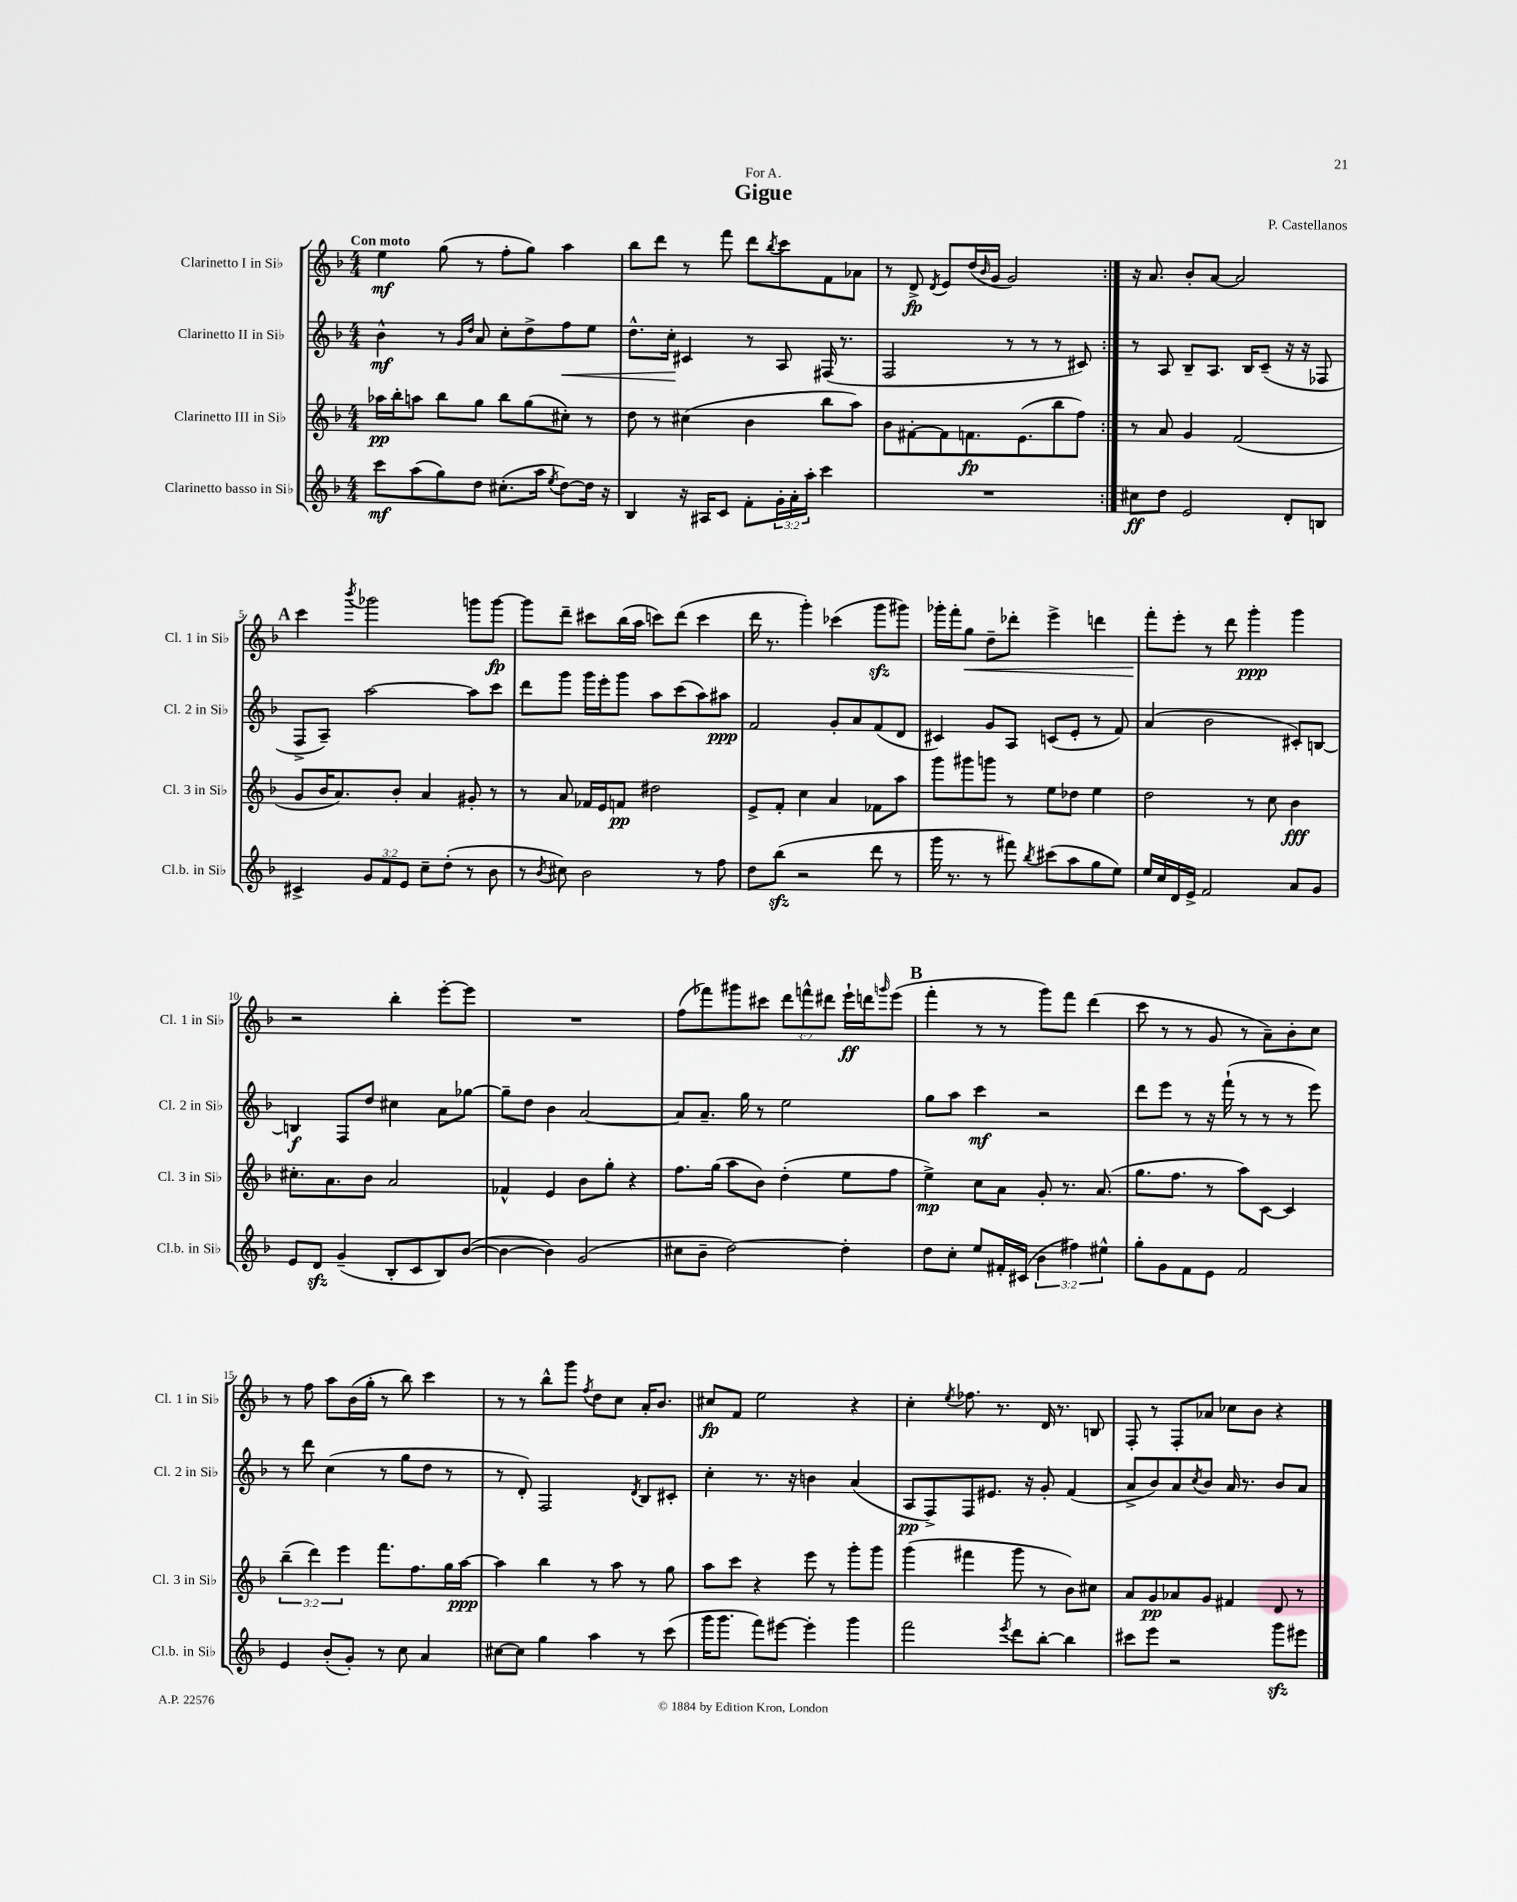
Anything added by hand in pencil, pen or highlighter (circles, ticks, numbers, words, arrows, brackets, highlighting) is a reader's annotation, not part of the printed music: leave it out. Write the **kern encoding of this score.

**kern	**dynam	**kern	**dynam	**kern	**dynam	**kern	**dynam
*part4	*part4	*part3	*part3	*part2	*part2	*part1	*part1
*staff4	*staff4	*staff3	*staff3	*staff2	*staff2	*staff1	*staff1
*I"Clarinetto basso in Si♭	*	*I"Clarinetto III in Si♭	*	*I"Clarinetto II in Si♭	*	*I"Clarinetto I in Si♭	*
*I'Cl.b. in Si♭	*	*I'Cl. 3 in Si♭	*	*I'Cl. 2 in Si♭	*	*I'Cl. 1 in Si♭	*
*clefG2	*	*clefG2	*	*clefG2	*	*clefG2	*
*k[b-]	*	*k[b-]	*	*k[b-]	*	*k[b-]	*
*M4/4	*	*M4/4	*	*M4/4	*	*M4/4	*
=1	=1	=1	=1	=1	=1	=1	=1
!	!	!	!	!	!	!LO:TX:a:B:t=Con moto	!
8ccc\L	mf	16aa-X\LL	pp	4b-^^\	mf	4ee\	mf
.	.	16bb-'\J	.	.	.	.	.
(8aa\	.	8aan\J	.	.	.	.	.
8gg\)	.	8bb-\L	.	8r	.	(8gg\	.
.	.	.	.	16qqg/LL	.	.	.
.	.	.	.	16qqdd/JJ	.	.	.
8dd\J	.	8gg\J	.	8a/	.	8r	.
(8.cc#X'\L	.	8bb-\L	.	8cc'\L	.	8ff'\L	.
.	.	(8gg\	.	8dd^\	.	8gg\J)	.
16aa\Jk	.	.	.	.	.	.	.
8qee/	.	.	.	.	.	.	.
!	!	!	!	!	!LO:HP:b	!	!
[8dd\L)	.	8cc#X'\J)	.	8ff\	<	4aa\	.
16dd\Jk]	.	8r	.	8ee\J	.	.	.
16r	.	.	.	.	.	.	.
=2	=2	=2	=2	=2	=2	=2	=2
4B-/	.	8dd\	.	8.dd^^\L	.	8bb-\L	.
.	.	8r	.	.	.	8ddd\J	.
.	.	.	.	16cc'\Jk	.	.	.
16r	.	(4cc#X\	.	4c#X/	[	8r	.
16A#X/KL	.	.	.	.	.	.	.
8c/J	.	.	.	.	.	8fff\	.
8f'\L	.	4b-\	.	8r	.	8ddd\L	.
.	.	.	.	.	.	8qbb-/	.
24g'\L	.	.	.	8A/	.	8ccc\	.
24a'\	.	.	.	.	.	.	.
24aa'\JJ	.	.	.	.	.	.	.
4ccc\	.	8bb-\L	.	(16F#X/	.	8f\	.
.	.	.	.	8.r	.	.	.
.	.	8aa\J)	.	.	.	8a-X\J	.
=3	=3	=3	=3	=3	=3	=3	=3
1r	.	8b-\L	.	2F/	.	8r	.
.	.	[8f#X'\	.	.	.	8d^/	fp
.	.	.	.	.	.	8qd/	.
.	.	8f#\]	.	.	.	8e/L	.
.	.	8.fn\	fp	.	.	(16dd/L	.
.	.	.	.	.	.	16qqb-/	.
.	.	.	.	.	.	16g/JJ	.
.	.	.	.	8r	.	2g/)	.
.	.	(8.e\	.	.	.	.	.
.	.	.	.	8r	.	.	.
.	.	8bb-\	.	8r	.	.	.
.	.	8ff\J)	.	8c#X/)	.	.	.
=4:|!	=4:|!	=4:|!	=4:|!	=4:|!	=4:|!	=4:|!	=4:|!
8cc#X\L	ff	8r	.	8r	.	16r	.
.	.	.	.	.	.	8.a/	.
8dd\J	.	8a/	.	8A/	.	.	.
2e/	.	4g/	.	8B-~/L	.	8b-'/L	.
.	.	.	.	8.A/J	.	[8a/J	.
.	.	(2f/	.	.	.	2a/]	.
.	.	.	.	16B-/KL	.	.	.
.	.	.	.	(8c~/J	.	.	.
8d'/L	.	.	.	16r	.	.	.
.	.	.	.	16r	.	.	.
8Bn/J	.	.	.	8F-X/	.	.	.
!!LO:LB:g=z
!!LO:REH:place=s1:t=A
=5	=5	=5	=5	=5	=5	=5	=5
4c#X^/	.	8g/L	.	8F^/L	.	4ccc\	.
.	.	16b-/K	.	8A~/J)	.	.	.
.	.	8.a/)	.	.	.	.	.
.	.	.	.	.	.	8qbbb-/	.
12g/L	.	.	.	[2aa\	.	2ggg-X\	.
12f/	.	.	.	.	.	.	.
.	.	8b-'/J	.	.	.	.	.
12e/J	.	.	.	.	.	.	.
8cc~\L	.	4a/	.	.	.	.	.
(8dd'\J	.	.	.	.	.	.	.
8r	.	8g#X'/	.	8aa\L]	.	8gggn\L	.
8b-\	.	8r	.	8ccc\J	.	[8ggg\J	fp
=6	=6	=6	=6	=6	=6	=6	=6
8r	.	8r	.	8ddd\L	.	8ggg\L]	.
8qb-/	.	.	.	.	.	.	.
8cc#X\)	.	8a/	.	8ggg\J	.	8ddd~\J	.
2b-\	.	16f-X/LL	.	16ggg\LL	.	8ccc#X\L	.
.	.	16e/J	.	16eee'\J	.	.	.
.	.	8fn/J	pp	8ggg\J	.	(16bb-\L	.
.	.	.	.	.	.	16aa\JJ	.
.	.	2dd#X\	.	8aa\L	.	8cccn\L)	.
.	.	.	.	(8ccc\	.	(8ddd\J	.
8r	.	.	.	8aa\)	.	4ccc\	.
8ff\	.	.	.	8aa#X\J	ppp	.	.
=7	=7	=7	=7	=7	=7	=7	=7
8dd\L	.	8e^/L	.	2f/	.	16ddd\	.
.	.	.	.	.	.	8.r	.
(8bb-zz\J	.	8f'/J	.	.	.	.	.
2r	.	4cc\	.	.	.	4ggg'\)	.
.	.	4a/	.	8g'/L	.	(4ccc-X\	.
.	.	.	.	8a/	.	.	.
8ddd\	.	8f-X\L	.	(8f/	.	8gggzz\L	.
8r	.	8aa\J	.	8d/J	.	8ggg#X\J)	.
=8	=8	=8	=8	=8	=8	=8	=8
16ggg\	.	8ggg\L	.	4c#X/)	.	16ggg-X'\LL	.
8.r	.	.	.	.	.	16fff'\J	.
!	!	!	!	!	!	!	!LO:HP:b
.	.	8ggg#X\	.	.	.	8gg\J	<
8r	.	8gggn\J	.	8g/L	.	8dd~\L	.
8fff#X\)	.	8r	.	8A/J	.	8ddd-X'\J	.
8qbb-/	.	.	.	.	.	.	.
(8ccc#X\L	.	8ee\L	.	(8cn/L	.	4eee^\	.
8aa\	.	8dd-X\J	.	8e'/J	.	.	.
8gg\	.	4ee\	.	8r	.	4dddn\	.
8ee\J)	.	.	.	8f/)	.	.	.
=9	=9	=9	=9	=9	=9	=9	=9
16ee/LL	.	2dd\	.	(4a/	.	8fff'\L	.
16cc/	.	.	.	.	.	.	.
16d/	.	.	.	.	.	8eee'\J	[
16e^/JJ	.	.	.	.	.	.	.
2f/	.	.	.	2b-\	.	8r	.
.	.	.	.	.	.	8ddd\	.
.	.	8r	.	.	.	4ggg'\	ppp
.	.	8cc\	.	.	.	.	.
8a/L	.	4b-\	fff	8c#X'/L)	.	4ggg\	.
8g/J	.	.	.	[8Bn/J	.	.	.
!!LO:LB:g=z
=10	=10	=10	=10	=10	=10	=10	=10
8e/L	.	8.cc#X'\L	.	4Bn/]	f	2r	.
8dzz/J	.	.	.	.	.	.	.
.	.	8.a\	.	.	.	.	.
(4g~/	.	.	.	8F/L	.	.	.
.	.	8b-\J	.	8dd/J	.	.	.
8B-'/L	.	2a/	.	4cc#X\	.	4bb-'\	.
8c/	.	.	.	.	.	.	.
8B-/)	.	.	.	8a\L	.	[8eee'\L	.
([8b-/J	.	.	.	[8gg-X\J	.	8eee\J]	.
=11	=11	=11	=11	=11	=11	=11	=11
4b-\_	.	4f-X^^/	.	8gg-~\L]	.	1r	.
.	.	.	.	8dd\J	.	.	.
4b-\])	.	4e/	.	4b-\	.	.	.
(2g/	.	8b-\L	.	[2a/	.	.	.
.	.	8gg'\J	.	.	.	.	.
.	.	4r	.	.	.	.	.
=12	=12	=12	=12	=12	=12	=12	=12
8cc#X\L	.	8.ff\L	.	8a/L]	.	(8ff\L	.
8b-~\J	.	.	.	8.a~/J	.	8fff-X\)	.
.	.	(16gg\Jk	.	.	.	.	.
[2dd\)	.	8aa\L	.	.	.	8ggg#X\	.
.	.	.	.	16gg\	.	.	.
.	.	8b-\J)	.	8r	.	8ccc#X\J	.
.	.	(4dd'\	.	2ee\	.	12ddd\L	.
.	.	.	.	.	.	12fffn^^\	.
.	.	.	.	.	.	12ddd#X\J	.
4dd'\]	.	8ee\L	.	.	.	16eee`\LL	ff
.	.	.	.	.	.	16dddn\J	.
.	.	.	.	.	.	16qqgggn/	.
.	.	8ff\J	.	.	.	(8eee\J	.
!!LO:REH:place=s1:t=B
=13	=13	=13	=13	=13	=13	=13	=13
8dd\L	.	4ee^\)	mp	8gg\L	.	4fff'\	.
8cc'\J	.	.	.	8aa\J	.	.	.
8ee/L	.	8cc\L	.	4ccc\	mf	8r	.
16f#X'/L	.	8a\J	.	.	.	8r	.
(16c#X/JJ	.	.	.	.	.	.	.
6b-\	.	8g'/	.	2r	.	8ggg\L)	.
.	.	8.r	.	.	.	8fff\J	.
6ff#X\)	.	.	.	.	.	.	.
.	.	.	.	.	.	(4ddd\	.
.	.	(8.a/	.	.	.	.	.
6ee#X^^\	.	.	.	.	.	.	.
=14	=14	=14	=14	=14	=14	=14	=14
8gg'\L	.	8.gg\L	.	8ddd\L	.	8ccc\	.
8g\	.	.	.	8eee\J	.	8r	.
.	.	8.ff\J	.	.	.	.	.
8f\	.	.	.	8r	.	8r	.
8e\J	.	8r	.	16r	.	8g/	.
.	.	.	.	(16fff`\	.	.	.
2f/	.	8aa\L)	.	8r	.	8r	.
.	.	[8c\J	.	8r	.	8a~\L)	.
.	.	4c/]	.	8r	.	8b-'\	.
.	.	.	.	8eee\)	.	8cc\J	.
!!LO:LB:g=z
=15	=15	=15	=15	=15	=15	=15	=15
4e/	.	(6bb-~\	.	8r	.	8r	.
.	.	.	.	8ddd\	.	8ff\	.
.	.	6ddd\)	.	.	.	.	.
(8b-'/L	.	.	.	(4cc\	.	8aa\L	.
.	.	6eee\	.	.	.	.	.
8g'/J)	.	.	.	.	.	(16b-\L	.
.	.	.	.	.	.	16gg'\JJ	.
8r	.	8.fff\L	.	8r	.	8r	.
8cc\	.	.	.	8gg\L	.	8bb-\)	.
.	.	8.ff\	.	.	.	.	.
4a/	.	.	.	8dd\J	.	4ccc\	.
.	.	16gg\L	.	8r	.	.	.
.	.	[16aa\JJ	ppp	.	.	.	.
=16	=16	=16	=16	=16	=16	=16	=16
[8cc#X\L	.	4aa\]	.	8r	.	8r	.
8cc#\J]	.	.	.	8d'/)	.	8r	.
4gg\	.	4bb-\	.	2F/	.	8bb-^^\L	.
.	.	.	.	.	.	8ggg\J	.
.	.	.	.	.	.	8qff/	.
4aa\	.	8r	.	.	.	8dd\L	.
.	.	8aa\	.	.	.	8cc\J	.
.	.	.	.	8qd/	.	.	.
8r	.	8r	.	8B-/L	.	16a'/KL	.
.	.	.	.	.	.	8.b-/J	.
(8ccc\	.	8gg\	.	8c#X'/J	.	.	.
=17	=17	=17	=17	=17	=17	=17	=17
16ggg\KL	.	8aa\L	.	4cc'\	.	8cc#X/L	fp
8.ggg\J	.	.	.	.	.	.	.
.	.	8ccc\J	.	.	.	8f/J	.
8fff\L)	.	4r	.	8.r	.	2ee\	.
[8eee#X\J	.	.	.	.	.	.	.
.	.	.	.	16r	.	.	.
4eee#'\]	.	8eee\	.	4bn\	.	.	.
.	.	8r	.	.	.	.	.
4ggg\	.	8ggg'\L	.	(4a/	.	4r	.
.	.	8ggg\J	.	.	.	.	.
=18	=18	=18	=18	=18	=18	=18	=18
2fff\	.	(4ggg\	.	8A/L	pp	4cc'\	.
.	.	.	.	8F^/)	.	.	.
.	.	.	.	.	.	8qee/	.
.	.	4fff#X\	.	8F/	.	8.ff-X\	.
.	.	.	.	8.e#X/J	.	.	.
.	.	.	.	.	.	8.r	.
8qeee/	.	.	.	.	.	.	.
8ddd\L	.	8ggg\	.	.	.	.	.
.	.	.	.	16r	.	.	.
[8bb-'\J	.	8r	.	8g'/	.	16d/	.
.	.	.	.	.	.	8.r	.
4bb-\]	.	8b-\L)	.	(4f/	.	.	.
.	.	8cc#X\J	.	.	.	8Bn/	.
=19	=19	=19	=19	=19	=19	=19	=19
8ccc#X\L	.	8a/L	.	8a^/L	.	8F'/	.
8eee\J	.	8g/	pp	8b-/)	.	8r	.
2r	.	8a-X/	.	8a/	.	8F'/L	.
.	.	.	.	8qcc/	.	.	.
.	.	8g/J	.	8b-/J	.	8a-X/J	.
.	.	4f#X/	.	16a/	.	8cc-X\L	.
.	.	.	.	8.r	.	.	.
.	.	.	.	.	.	8b-\J	.
8gggzz\L	.	8d/	.	8b-/L	.	4r	.
8eee#X\J	.	8r	.	8a/J	.	.	.
==	==	==	==	==	==	==	==
*-	*-	*-	*-	*-	*-	*-	*-
